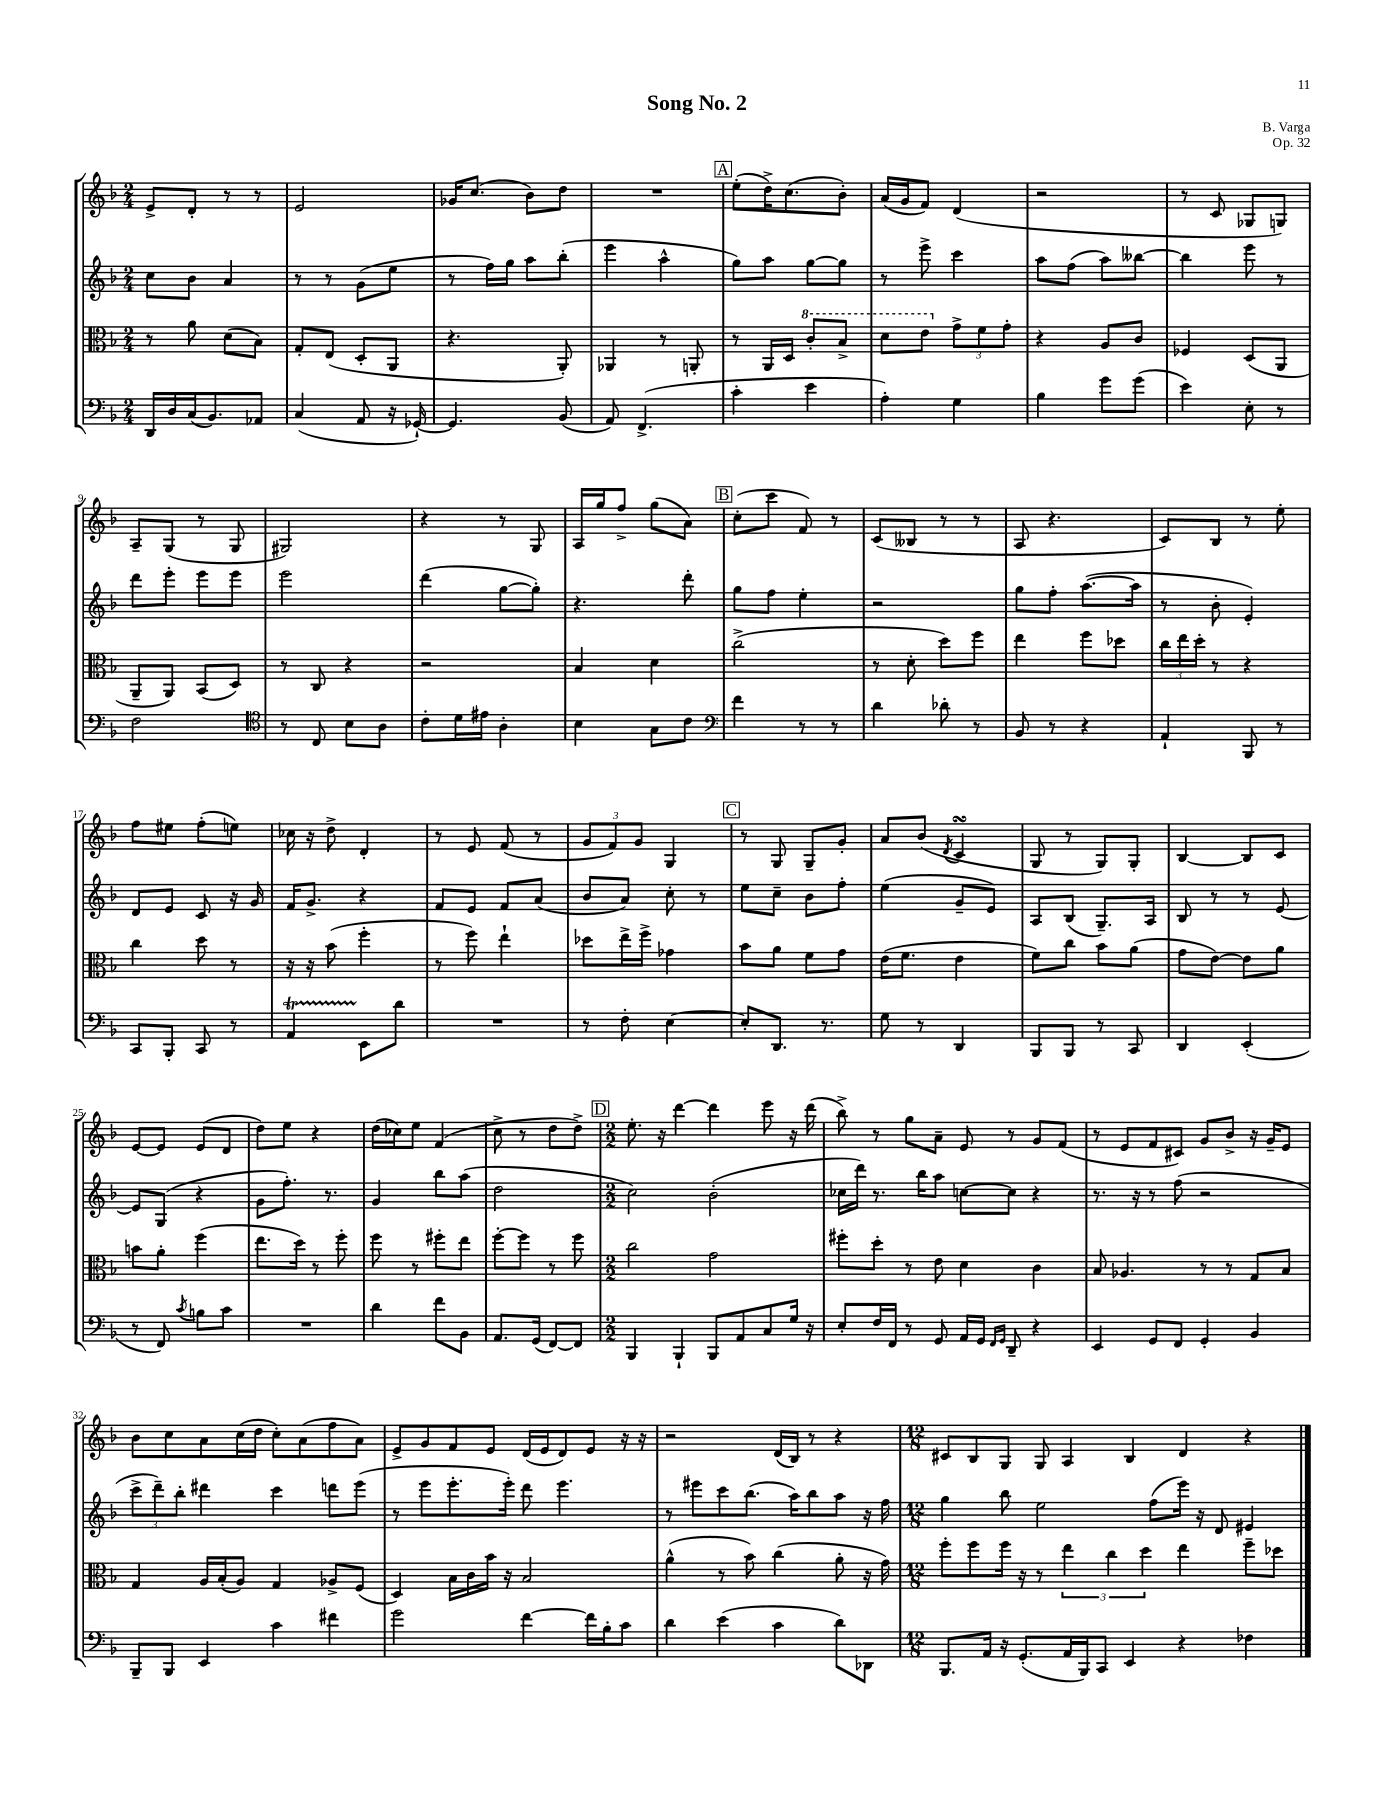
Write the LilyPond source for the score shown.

\header { title = "Song No. 2" composer = "B. Varga" opus = "Op. 32" }
<<
\new StaffGroup <<
\new Staff = "s0" {
    \clef treble \key f \major \numericTimeSignature \time 2/4
    e'8-> d'8-. r8 r8 |
    e'2 |
    ges'16 c''8.( bes'8) d''8 |
    R2 |
    \mark \markup { \box "A" } e''8-.( d''16->) c''8.( bes'8-.) |
    a'16( g'16 f'8) d'4( |
    r2 |
    r8 c'8 ges8 g8) |
    a8-- g8( r8 g8 |
    gis2) |
    r4 r8 g8 |
    a16 g''16 f''8-> g''8( a'8) |
    \mark \markup { \box "B" } c''8-.( c'''8 f'8) r8 |
    c'8( beses8 r8 r8 |
    a8 r4. |
    c'8) bes8 r8 e''8-. |
    f''8 eis''8 f''8-.( e''8) |
    ces''16 r16 d''8-> d'4-. |
    r8 e'8 f'8( r8 |
    \tuplet 3/2 { g'8 f'8) g'8 } g4 |
    \mark \markup { \box "C" } r8 g8 g8-- g'8-. |
    a'8 bes'8( \acciaccatura { d'8 } c'4\turn |
    g8 r8 g8) g8-. |
    bes4~ bes8 c'8 |
    e'8~ e'8 e'8( d'8 |
    d''8) e''8 r4 |
    d''16( ces''16) e''8 f'4( |
    c''8-> r8 d''8 d''8->) |
    \mark \markup { \box "D" } \numericTimeSignature \time 2/2 e''8.-. r16 d'''4~ d'''4 e'''8 r16 d'''16( |
    bes''8->) r8 g''8 a'8-- e'8 r8 g'8 f'8( |
    r8 e'8 f'8 cis'8) g'8 bes'8-> r16 g'16-- e'8 |
    bes'8 c''8 a'8 c''16( d''16 c''8-.) a'8( f''8 a'8) |
    e'8-> g'8 f'8 e'8 d'16( e'16 d'8) e'8 r16 r16 |
    r2 d'16( bes16) r8 r4 |
    \numericTimeSignature \time 12/8 cis'8 bes8 g8 g8 a4 bes4 d'4 r4 \bar "|." |
}
\new Staff = "s1" {
    \clef treble \key f \major \numericTimeSignature \time 2/4
    c''8 bes'8 a'4 |
    r8 r8 g'8( e''8 |
    r8 f''16) g''16 a''8 bes''8-.( |
    e'''4 a''4-^ |
    \mark \markup { \box "A" } g''8) a''8 g''8~ g''8 |
    r8 e'''8-> c'''4 |
    a''8 f''8( a''8) beses''8~ |
    beses''4 e'''8 r8 |
    d'''8 e'''8-. e'''8 e'''8 |
    e'''2 |
    d'''4( g''8~ g''8-.) |
    r4. d'''8-. |
    \mark \markup { \box "B" } g''8 f''8 e''4-. |
    r2 |
    g''8 f''8-. a''8.~( a''16 |
    r8 bes'8-. e'4-.) |
    d'8 e'8 c'8 r16 g'16 |
    f'16 g'8.-> r4 |
    f'8 e'8 f'8 a'8( |
    bes'8 a'8) c''8-. r8 |
    \mark \markup { \box "C" } e''8 c''8-- bes'8 f''8-. |
    e''4( g'8-- e'8) |
    a8 bes8( g8.--) a16 |
    bes8 r8 r8 e'8~ |
    e'8 g8( r4 |
    g'8 f''8.-.) r8. |
    g'4 bes''8 a''8( |
    d''2 |
    \mark \markup { \box "D" } \numericTimeSignature \time 2/2 c''2) bes'2-.( |
    ces''16 d'''16) r8. bes''16 a''8 c''8~ c''8 r4 |
    r8. r16 r8 f''8( r2 |
    \tuplet 3/2 { c'''8-> d'''8--) bes''8-. } dis'''4 c'''4 d'''8 e'''8( |
    r8 e'''8 e'''8.-. e'''16-.) d'''8 e'''4. |
    r8 eis'''8 c'''8 bes''8.( a''16) bes''8 a''8 r16 f''16 |
    \numericTimeSignature \time 12/8 g''4 bes''8 e''2 f''8( e'''16) r16 d'8 eis'4 \bar "|." |
}
\new Staff = "s2" {
    \clef alto \key f \major \numericTimeSignature \time 2/4
    r8 a'8 d'8( bes8) |
    g8-. e8( d8-. a,8 |
    r4. a,8-.) |
    aes,4 r8 a,8-. |
    \mark \markup { \box "A" } r8 a,16 d16 \ottava #1 c''8-. bes'8-> |
    d''8 e''8 \ottava #0 \tuplet 3/2 { g'8-> f'8 g'8-. } |
    r4 a8 c'8 |
    fes4 d8( a,8 |
    a,8-- a,8) bes,8( d8) |
    r8 c8 r4 |
    r2 |
    bes4 d'4 |
    \mark \markup { \box "B" } c''2->( |
    r8 d'8-. d''8) f''8 |
    e''4 f''8 des''8 |
    \tuplet 3/2 { c''16 e''16 d''16-. } r8 r4 |
    c''4 d''8 r8 |
    r16 r16 bes'8( f''4-. |
    r8 f''8) e''4-! |
    des''8 e''16-> f''16-> ges'4 |
    \mark \markup { \box "C" } bes'8 a'8 f'8 g'8 |
    e'16( f'8. e'4 |
    f'8) c''8 bes'8 a'8( |
    g'8 e'8~) e'8 a'8 |
    b'8 a'8-. f''4( |
    e''8. d''16) r8 f''8-. |
    f''8 r8 fis''8-. e''8 |
    f''8~-. f''8 r8 f''8 |
    \mark \markup { \box "D" } \numericTimeSignature \time 2/2 c''2 g'2 |
    fis''8-. d''8-. r8 e'8 d'4 c'4 |
    bes8 aes4. r8 r8 g8 bes8 |
    g4 a16 bes16-.( a8) g4 aes8-> f8( |
    d4) bes16 c'16 bes'16 r16 bes2 |
    a'4-^( r8 bes'8) c''4( a'8-. r16 g'16) |
    \numericTimeSignature \time 12/8 f''8-. f''8 f''16 r16 r8 \tuplet 3/2 { e''4 c''4 d''4 } e''4 f''8-- des''8 \bar "|." |
}
\new Staff = "s3" {
    \clef bass \key f \major \numericTimeSignature \time 2/4
    d,16 d16 c16( bes,8.) aes,8 |
    c4( a,8 r16 ges,16~-!) |
    ges,4. bes,8( |
    a,8) f,4.->( |
    \mark \markup { \box "A" } c'4-. e'4 |
    a4-.) g4 |
    bes4 g'8 g'8( |
    e'4) e8-. r8 |
    f2 |
    \clef tenor r8 c8 bes8 a8 |
    c'8-. d'16 eis'16 a4-. |
    bes4 g8 c'8 |
    \mark \markup { \box "B" } \clef bass f'4 r8 r8 |
    d'4 des'8-. r8 |
    bes,8 r8 r4 |
    a,4-! bes,,8 r8 |
    c,8 bes,,8-. c,8 r8 |
    a,4\startTrillSpan e,8\stopTrillSpan d'8 |
    R2 |
    r8 f8-. e4~ |
    \mark \markup { \box "C" } e8-. d,8. r8. |
    g8 r8 d,4 |
    bes,,8 bes,,8 r8 c,8 |
    d,4 e,4-.( |
    r8 f,8) \acciaccatura { c'8 } b8 c'8 |
    R2 |
    d'4 f'8 bes,8 |
    a,8. g,16( f,8~) f,8 |
    \mark \markup { \box "D" } \numericTimeSignature \time 2/2 bes,,4 bes,,4-! bes,,8 a,8 c8 g16 r16 |
    e8-. f16 f,16 r8 g,8 a,16 g,16 \grace { f,16 g,16 } d,8-- r4 |
    e,4 g,8 f,8 g,4-. bes,4 |
    bes,,8-- bes,,8 e,4 c'4 fis'4 |
    g'2 f'4~ f'16 bes16-. c'8 |
    d'4 e'4( c'4 d'8) des,8 |
    \numericTimeSignature \time 12/8 bes,,8. a,16 r16 g,8.-.( a,16 bes,,16) c,8 e,4 r4 fes4 \bar "|." |
}
>>
>>
